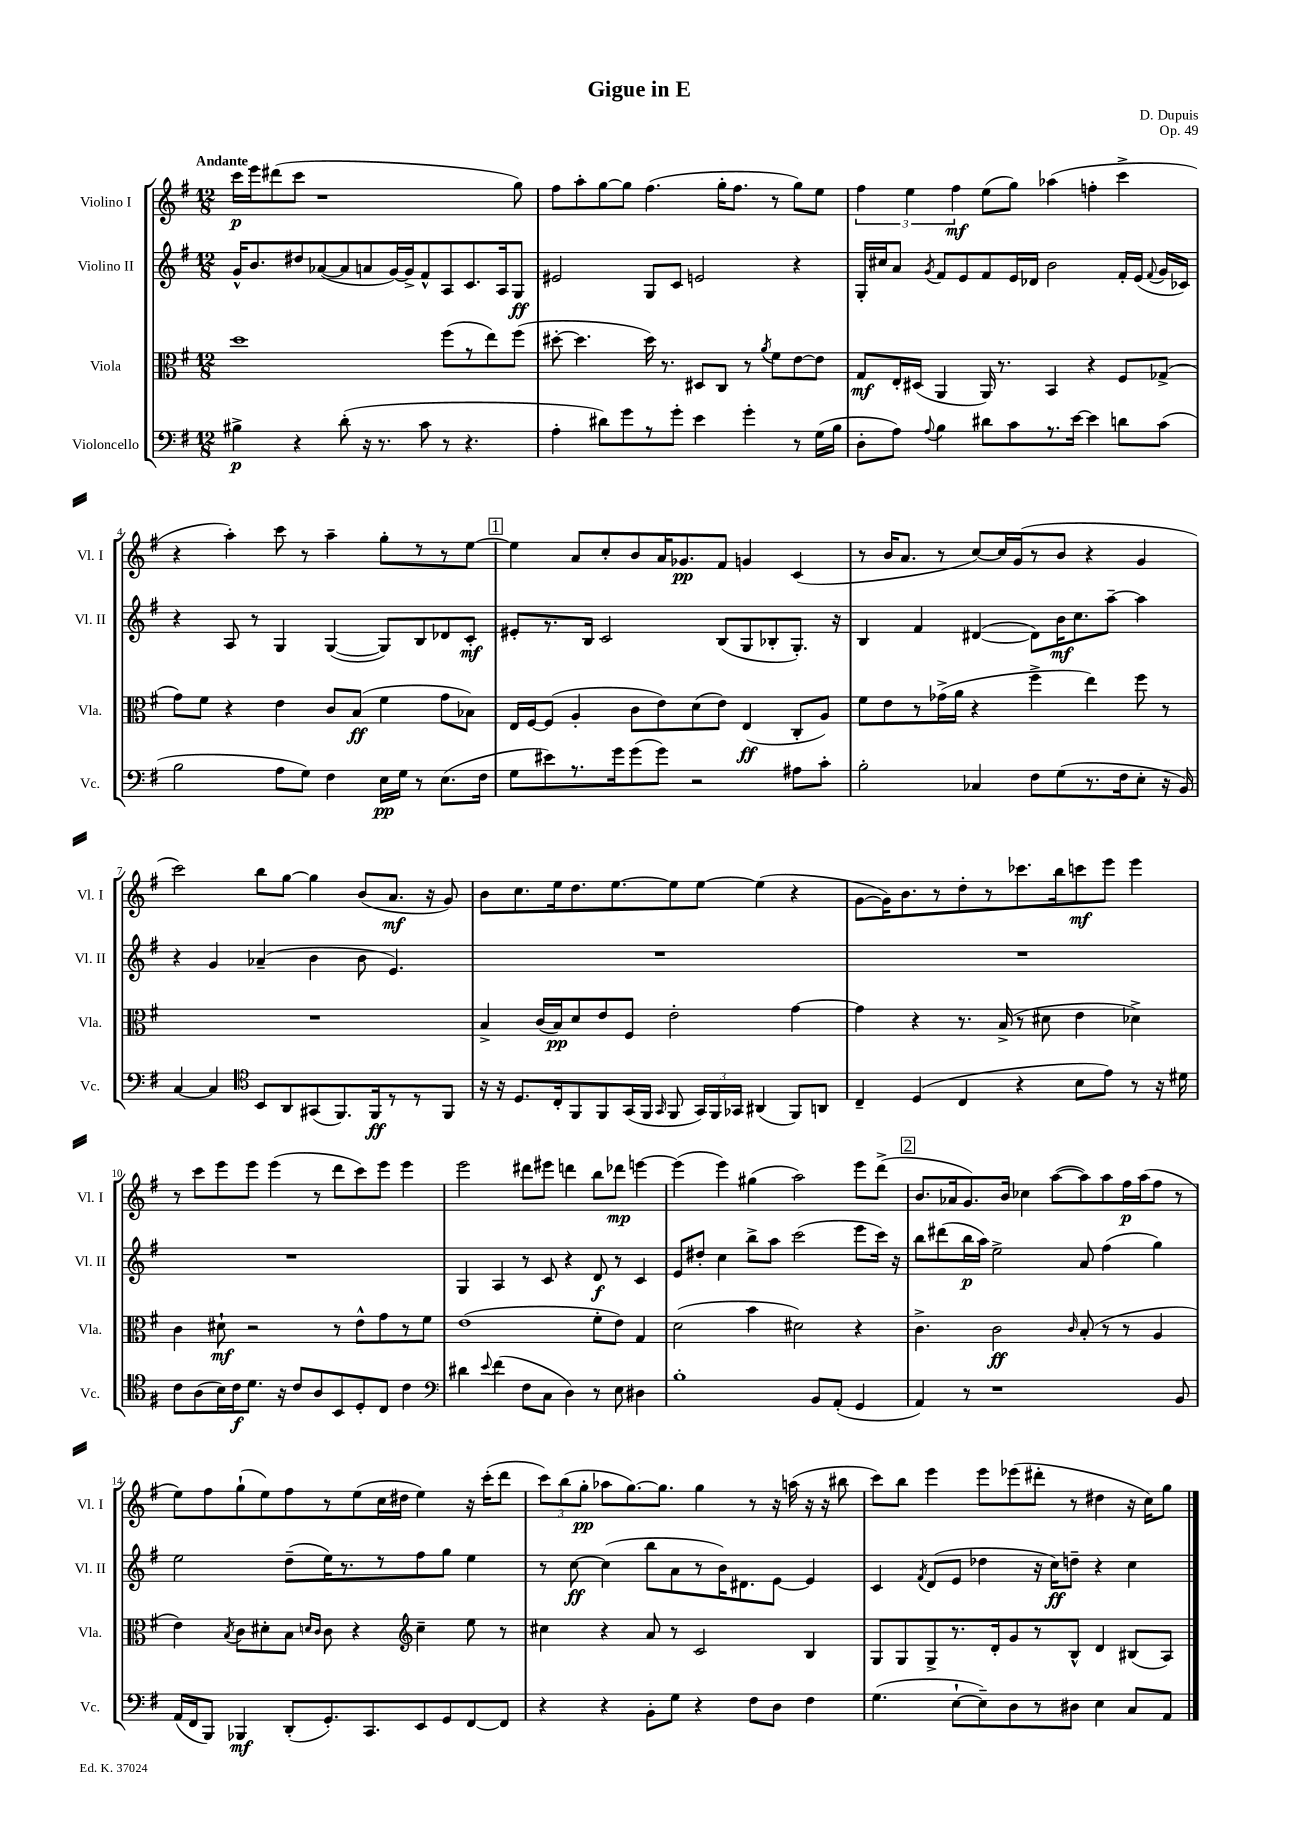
\header { title = "Gigue in E" composer = "D. Dupuis" opus = "Op. 49" }
<<
\new StaffGroup <<
\new Staff = "s0" \with { instrumentName = "Violino I" shortInstrumentName = "Vl. I" } {
    \clef treble \key g \major \numericTimeSignature \time 12/8 \tempo "Andante"
    \autoBeamOff c'''16[\p e'''16 dis'''8( c'''8] r1 g''8) |
    fis''8[ a''8-. g''8~ g''8] fis''4.( g''16[-. fis''8.] r8 g''8[) e''8] |
    \tuplet 3/2 { fis''4 e''4 fis''4\mf } e''8[( g''8]) aes''4( f''4-. c'''4-> |
    r4 a''4-.) c'''8 r8 a''4-- g''8[-. r8 r8 e''8]~ |
    \mark \markup { \box "1" } e''4 a'8[ c''8-. b'8 a'16 ges'8.\pp fis'8] g'4 c'4( |
    r8 b'16[ a'8.] r8 c''8[~) c''16 g'16( r8 b'8] r4 g'4 |
    c'''2) b''8[ g''8]~ g''4 b'8[( a'8.]\mf r16 g'8) |
    b'8[ c''8. e''16 d''8. e''8.~ e''8 e''8]~ e''4( r4 |
    g'8[~ g'16) b'8. r8 d''8-. r8 ces'''8. b''16 c'''8\mf e'''8] e'''4 |
    r8 c'''8[ e'''8 e'''8] e'''4( r8 d'''8[ c'''8) e'''8] e'''4 |
    e'''2 dis'''8[ eis'''8] d'''4 b''8[ des'''8]\mp e'''4~ |
    e'''4( e'''4) gis''4( a''2) e'''8[ d'''8]->( |
    \mark \markup { \box "2" } b'8.[ aes'16 g'8.) b'16] ces''4 a''8[~( a''8) a''8 fis''16\p a''16( fis''8] r8 |
    e''8[) fis''8 g''8-!( e''8) fis''8 r8 e''8( c''16 dis''16] e''4) r16 c'''16[-.( d'''8] |
    \tuplet 3/2 { c'''8[) b''8( g''8]-.\pp } aes''8[ g''8.~) g''8.] g''4 r8 r16 a''16( r16 r16 bis''8 |
    c'''8[) b''8] e'''4 e'''8[ ees'''8( dis'''8]-. r8 dis''4 r16 c''16[) g''8] \bar "|." |
}
\new Staff = "s1" \with { instrumentName = "Violino II" shortInstrumentName = "Vl. II" } {
    \clef treble \key g \major \numericTimeSignature \time 12/8
    \autoBeamOff g'16[-^ b'8. dis''8 aes'8~( aes'8 a'8 g'16~) g'16-> fis'8-^ a8 c'8. a16 g8]\ff |
    eis'2 g8[ c'8] e'2 r4 |
    g16[-. cis''16 a'8] \acciaccatura { g'8 } fis'8[ e'8 fis'8 e'16 des'16] b'2 fis'16[-. e'16]( \appoggiatura { fis'8 } g'16[ ces'16]) |
    r4 a8 r8 g4 g4~( g8[) b8 des'8 c'8]-.\mf |
    \mark \markup { \box "1" } eis'8[-. r8. b16] c'2 b8[( g8 bes8-. g8.]-.) r16 |
    b4 fis'4 dis'4~( dis'8[) b'16\mf c''8. a''8]~-- a''4 |
    r4 g'4 aes'4--( b'4 b'8 e'4.) |
    R1. |
    R1. |
    R1. |
    g4 a4 r8 c'8 r4 d'8\f r8 c'4 |
    e'8[ dis''8]-. c''4 b''8[-> a''8] c'''2( e'''8[ c'''16]) r16 |
    \mark \markup { \box "2" } b''8[ dis'''8( b''16\p a''16]) e''2-> a'8 fis''4( g''4) |
    e''2 d''8[--( e''16) r8. r8 fis''8 g''8] e''4 |
    r8 c''8~\ff c''4( b''8[ a'8 r8 b'16) dis'8. e'8]~ e'4 |
    c'4 \acciaccatura { fis'8 } d'8[( e'8] des''4 r16 c''16[\ff) d''8]-- r4 c''4 \bar "|." |
}
\new Staff = "s2" \with { instrumentName = "Viola" shortInstrumentName = "Vla." } {
    \clef alto \key g \major \numericTimeSignature \time 12/8
    \autoBeamOff d''1 fis''8[( r8 e''8) fis''8]( |
    dis''8~-. dis''4. dis''16) r8. dis8[ c8] r8 \acciaccatura { a'8 } fis'8[ e'8~ e'8] |
    g8[\mf e16-. dis16]( a,4 a,16) r8. b,4 r4 fis8[ ges8]->( |
    g'8[) fis'8] r4 e'4 c'8[ b8]\ff( fis'4 g'8[ bes8]) |
    \mark \markup { \box "1" } e16[ fis16~ fis8]( a4-. c'8[ e'8) d'8( e'8]) e4\ff( c8[-. a8]) |
    fis'8[ e'8 r8 ges'16->( a'16] r4 fis''4-> e''4) fis''8 r8 |
    R1. |
    b4-> c'16[( b16\pp) d'8 e'8 fis8] e'2-. g'4~ |
    g'4 r4 r8. b16->( r8 dis'8 e'4 des'4->) |
    c'4 dis'8-!\mf r2 r8 e'8[-^ g'8 r8 fis'8] |
    e'1( fis'8[-. e'8]) g4 |
    d'2( b'4 dis'2) r4 |
    \mark \markup { \box "2" } c'4.-> c'2\ff \grace { c'16 } b8-.( r8 r8 a4 |
    e'4) \acciaccatura { b8 } c'8[ dis'8-. b8] \grace { d'16[ c'16] } c'8 r4 \clef treble c''4-- e''8 r8 |
    cis''4 r4 a'8 r8 c'2 b4 |
    g8[ g8 g8-> r8. d'16-. g'8 r8 b8]-^ d'4 bis8[( a8]) \bar "|." |
}
\new Staff = "s3" \with { instrumentName = "Violoncello" shortInstrumentName = "Vc." } {
    \clef bass \key g \major \numericTimeSignature \time 12/8
    \autoBeamOff bis4->\p r4 d'8-.( r16 r8. c'8 r8 r4. |
    a4-. dis'8[) g'8 r8 g'8]-. e'4 g'4-. r8 g16[( b16] |
    d8[-. a8]) \appoggiatura { a8 } b4 dis'8[ c'8 r8. e'16]~ e'4 d'8[ c'8]( |
    b2 a8[ g8]) fis4 e16[\pp g16] r8 e8.[( fis16] |
    \mark \markup { \box "1" } g8[ eis'8) r8. g'16 g'8( g'8]) r2 ais8[ c'8]-. |
    b2-. ces4 fis8[ g8( r8. fis16 e8]-. r16 b,16) |
    c4~ c4 \clef tenor b,8[ a,8 gis,8( fis,8.) fis,16\ff r8 r8 fis,8] |
    r16 r16 d8.[ c16-. fis,8 fis,8 g,16( fis,16] \grace { g,16 } fis,8 \tuplet 3/2 { g,16[) fis,16 ges,16] } ais,4( fis,8[) a,8] |
    c4-- d4( c4 r4 b8[ e'8]) r8 r16 dis'16 |
    c'8[ a8( b16) c'16\f d'8.] r16 c'8[ a8 b,8 d8-. c8] c'4 |
    \clef bass dis'4 \appoggiatura { e'8 } fis'4( fis8[ c8] d4) r8 e8 dis4 |
    b1-. b,8[ a,8]-.( g,4 |
    \mark \markup { \box "2" } a,4) r8 r1 b,8 |
    a,16[( fis,16 b,,8]) bes,,4\mf d,8[-.( g,8.-.) c,8. e,8 g,8 fis,8~ fis,8] |
    r4 r4 b,8[-. g8] r4 fis8[ d8] fis4 |
    g4.( e8[~-! e8--) d8 r8 dis8] e4 c8[ a,8] \bar "|." |
}
>>
>>
